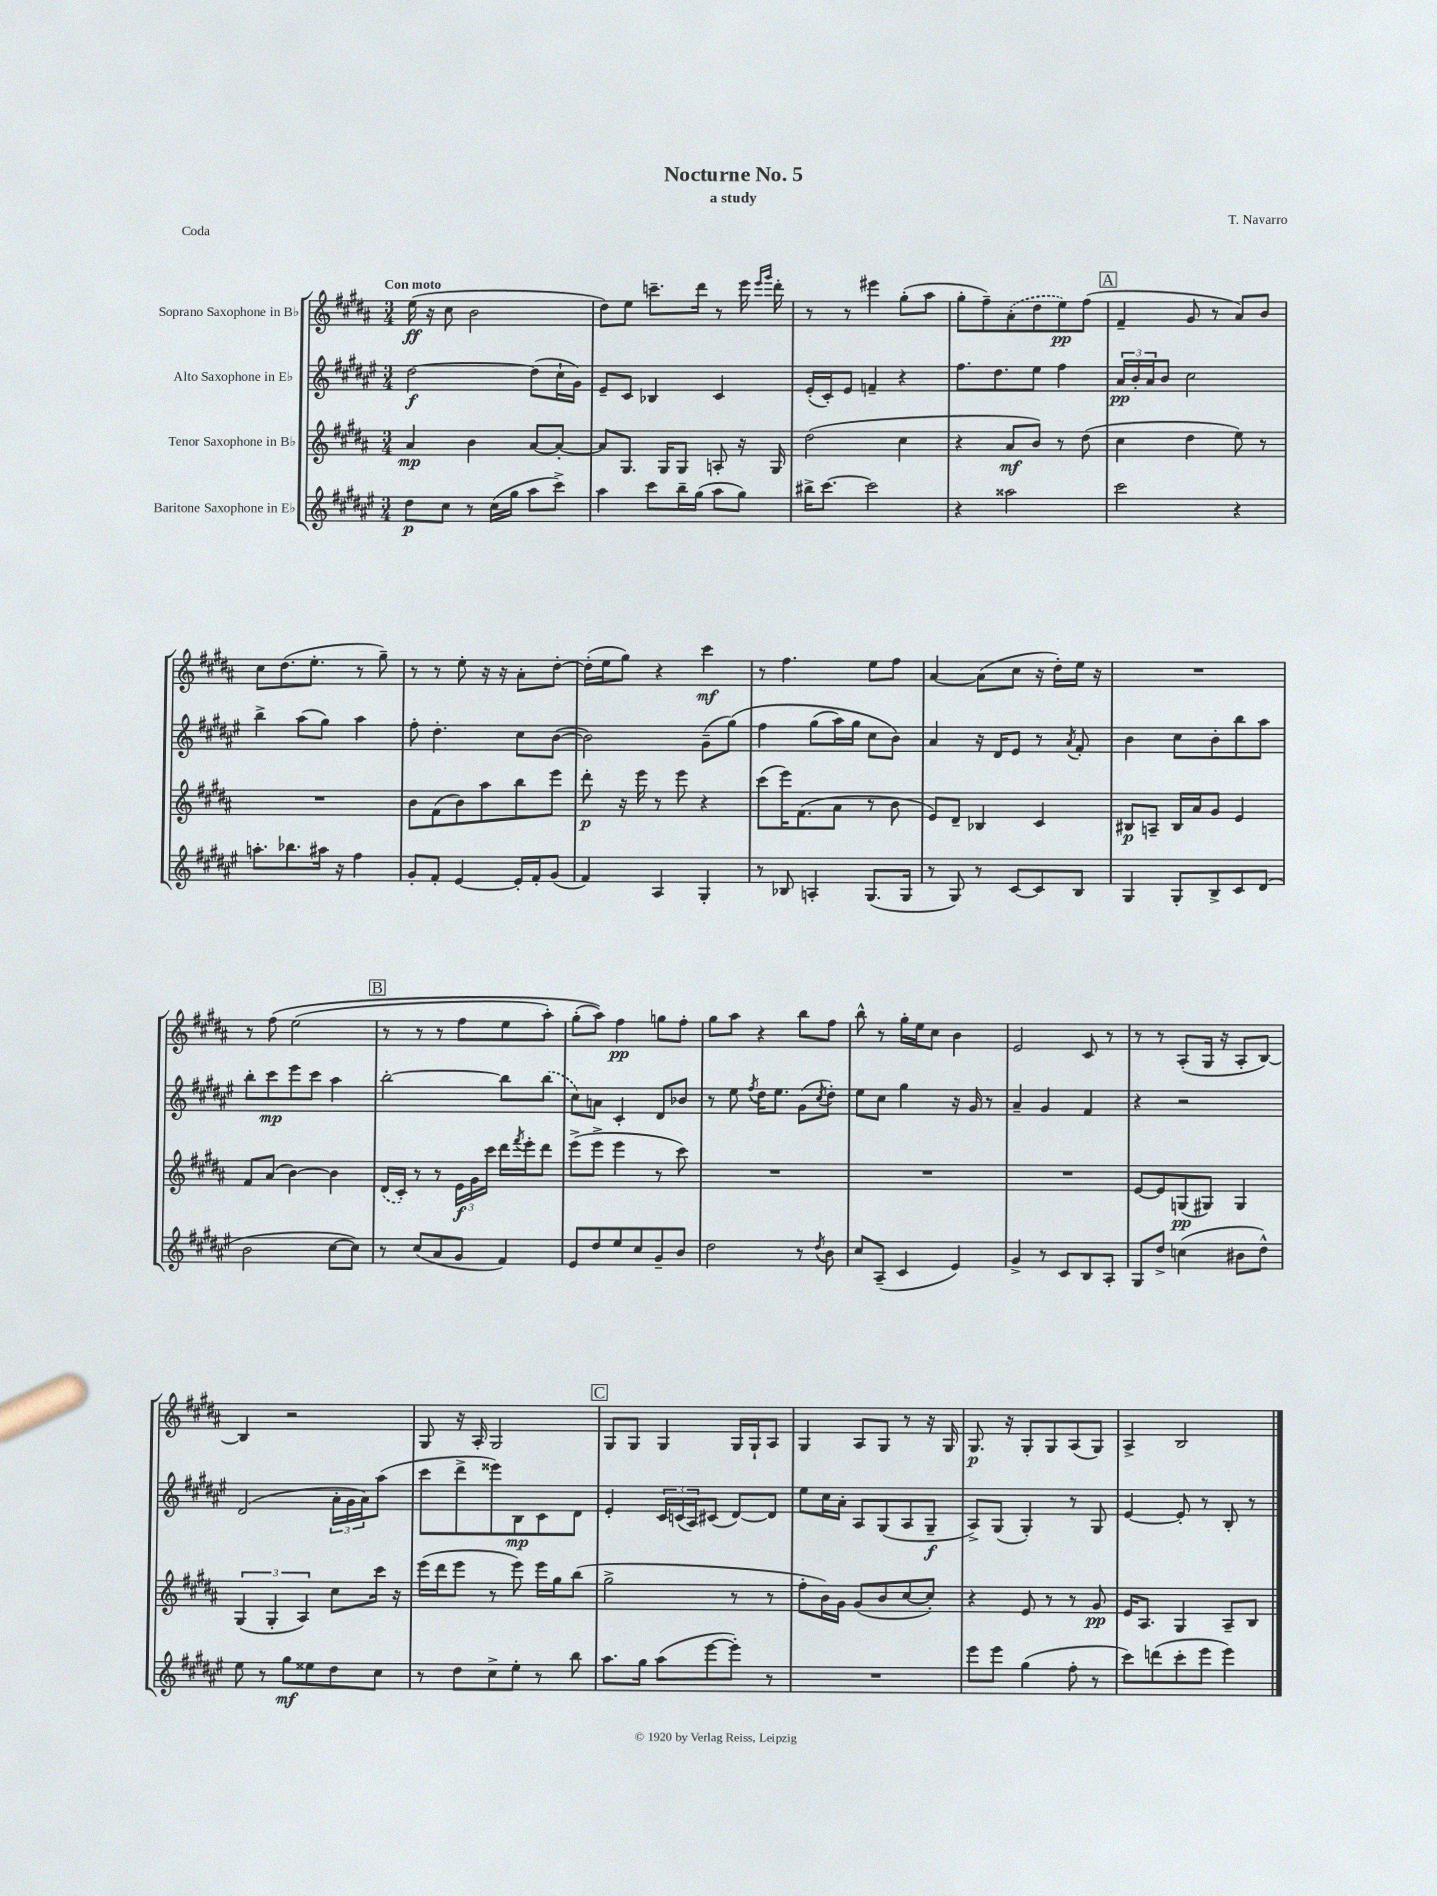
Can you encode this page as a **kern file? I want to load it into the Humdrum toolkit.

**kern	**kern	**kern	**kern
*staff4	*staff3	*staff2	*staff1
*clefG2	*clefG2	*clefG2	*clefG2
*k[f#c#g#d#a#e#]	*k[f#c#g#d#a#]	*k[f#c#g#d#a#e#]	*k[f#c#g#d#a#]
*M3/4	*M3/4	*M3/4	*M3/4
8dd#	4a#	[2dd#	(16ee
.	.	.	16r
8cc#	.	.	8cc#
8r	4b	.	2b
(16cc#	.	.	.
16gg#	.	.	.
8aa#	[8a#	(8dd#]	.
8ccc#^)	8a#'_	16cc#`	.
.	.	16g#)	.
=	=	=	=
4aa#	8a#]	8e#~	8dd#)
.	8.G#	8c#	8ee
8ccc#	.	4B-	8.ccc~
.	16G#	.	.
16bb~	8G#	.	.
(16gg#	.	.	16ddd#
8aa#	8A'	4c#	8r
8gg#)	16r	.	16eee
.	.	.	16qqeee
.	.	.	16qqggg#
.	16G#	.	16ddd#'
=	=	=	=
16bb#^	(2dd#	(16e#'	8r
[8.ccc#	.	16c#')	.
.	.	8e#	8r
2ccc#]	.	4f~	4eee#
.	4cc#	4r	(8gg#'
.	.	.	8aa#
=	=	=	=
4r	4r	8.ff#	8gg#'
.	.	.	8ff#~)
.	.	8.dd#	.
2aa##	8a#	.	(8a#'
.	8b)	8ee#	8dd#
.	8r	4ff#	8ee)
.	(8dd#	.	(8ff#
=	=	=	=
2ccc#	4cc#	24a#	4f#~
.	.	24b'	.
.	.	24a#	.
.	.	8b	.
.	4dd#	2cc#	8g#
.	.	.	8r
4r	8ee)	.	8a#)
.	8r	.	8b
=	=	=	=
8.aa'	2.r	4bb^	8cc#
.	.	.	(8.dd#
8.bb-	.	.	.
.	.	(8aa#	.
.	.	.	8.ee'
16aa#	.	8gg#)	.
16r	.	.	.
4ff#	.	4aa#	8r
.	.	.	8gg#~)
=	=	=	=
8g#'	8b	8ff#'	8r
8f#'	(8f#	4.dd#'	8r
[4e#	8b)	.	8ee'
.	8aa#	.	16r
.	.	.	16r
16e#']	8bb	8cc#	8a#'
16f#'	.	.	.
(8g#	8eee	([8b	[8dd#'
=	=	=	=
4f#)	8ddd#'	2b])	(16dd#']
.	.	.	16ee
.	16r	.	8gg#)
.	16eee	.	.
4A#	8r	.	4r
.	8eee	.	.
4G#'	4r	(8g#~	4ccc#
.	.	&(8gg#)	.
=	=	=	=
8r	(8ccc#	4ff#	8r
8B-	16eee)	.	4.ff#
.	(8.f#	.	.
4A'	.	(8gg#	.
.	8a#	16aa#)	.
.	.	16gg#	.
(8.G#	8r	8cc#	8ee
.	8b	8b&)	8ff#
16G#	.	.	.
=	=	=	=
8r	8e)	4a#	[4a#
8G#)	8d#~	.	.
8r	4B-	16r	(8a#]
.	.	16d#	.
[8c#	.	8e#	8cc#
8c#]	4c#	8r	16r
.	.	.	16dd#')
.	.	8qa#	.
8B	.	8f#'	16ee
.	.	.	16r
=	=	=	=
4G#	8B#	4b	2.r
.	8A~	.	.
8G#'	16B#	8cc#	.
.	16a#	.	.
8B^	8g#	8b'	.
8c#	4e	8bb	.
(8d#	.	8aa#	.
=	=	=	=
2b	8f#	8bb'	8r
.	(8a#	8ccc#	&(8ff#
.	[4b)	8eee#	(2ee
.	.	8ccc#	.
[8cc#	4b]	4aa#	.
8cc#])	.	.	.
=	=	=	=
8r	(16d#	[2bb'	8r
.	16c#')	.	.
(8cc#	8r	.	8r
8a#	8r	.	8r
8g#	24e	.	8ff#
.	24g#	.	.
.	24ccc#	.	.
4f#)	16ddd#	8bb]	8ee
.	8qfff#	.	.
.	16eee'	.	.
.	8ddd#	(8bb	8aa#')
=	=	=	=
8e#	(8eee^	8cc#)	(8gg#'
8dd#	8eee^	8a	8aa#)&)
8ee#	4eee	4c#'	4ff#
8cc#	.	.	.
8g#~	8r	8d#	8gg
8b	8ccc#)	8b-	8ff#'
=	=	=	=
2dd#	2.r	8r	8gg#
.	.	8ee#	8aa#
.	.	8qff#	.
.	.	16dd#	4r
.	.	8.ee#	.
8r	.	(8g#	8bb
8qdd#	.	8qcc#	.
8b	.	8dd#')	8ff#
=	=	=	=
8cc#	2.r	8ee#	8bb^^
(8A#~	.	8cc#	8r
4c#	.	4gg#	16gg#'
.	.	.	16ee
.	.	.	8cc#
4e#)	.	16r	4b
.	.	16g#	.
.	.	8r	.
=	=	=	=
4g#^	2.r	4a#~	2e
8r	.	4g#	.
8c#	.	.	.
8B	.	4f#	8c#
8A#'	.	.	8r
=	=	=	=
8G#	[8e	4r	8r
8dd#^	8e]	.	8r
(4cc	(8G	2r	(8A#'
.	8G#)	.	16G#
.	.	.	16r
8b#	4G#	.	8A#'
8dd#^^)	.	.	[8B)
=	=	=	=
8ee#	(6G#	(2d#	4B]
8r	.	.	.
.	6G#'	.	.
8gg#	.	.	2r
.	6A#)	.	.
8ee##	.	.	.
8dd#	8cc#	24a#'	.
.	.	24g#	.
.	.	24a#)	.
8cc#	16ccc#	(8aa#	.
.	16r	.	.
=	=	=	=
8r	(16eee	8ccc#	8G#
.	16ddd#	.	.
8dd#	8eee	8ddd#^	16r
.	.	.	16A#'
8cc#^	8r	8eee##)	2G#
8ee#'	8eee)	8B	.
8r	16eee	8c#	.
.	16gg#	.	.
8bb	(8bb	8d#	.
=	=	=	=
8.aa#	2gg#^	4e#'	8G#
.	.	.	8G#
16gg#	.	.	.
(8aa#	.	24c#	4G#
.	.	(24c	.
.	.	24A#)	.
[8eee#	.	(8c#	.
8eee#'])	8r	[8d#)	16G#
.	.	.	16G#`
8r	8r	8d#]	8A#
=	=	=	=
2.r	8ff#'	8ee#	4G#
.	16b)	16cc#	.
.	16g#	16a#'	.
.	(8g#	8A#	8A#
.	8b	(8G#	8G#
.	[8cc#	8A#	8r
.	8cc#'])	8G#~	16r
.	.	.	16G#
=	=	=	=
8eee#	4r	8A#^)	8.G#
8eee#	.	(8G#	.
.	.	.	16r
(4gg#	8e	4G#')	8G#'
.	8r	.	8G#
8ff#'	8r	8r	(8A#
8r	8g#	8G#	8G#)
=	=	=	=
8ccc#)	16e	[4e#	4A#^
.	8.A#	.	.
(8ddd	.	.	.
8ccc#'	4G#	8e#']	2B
8eee#	.	8r	.
4eee#)	8A#~	8B'	.
.	8B	8r	.
==	==	==	==
*-	*-	*-	*-
